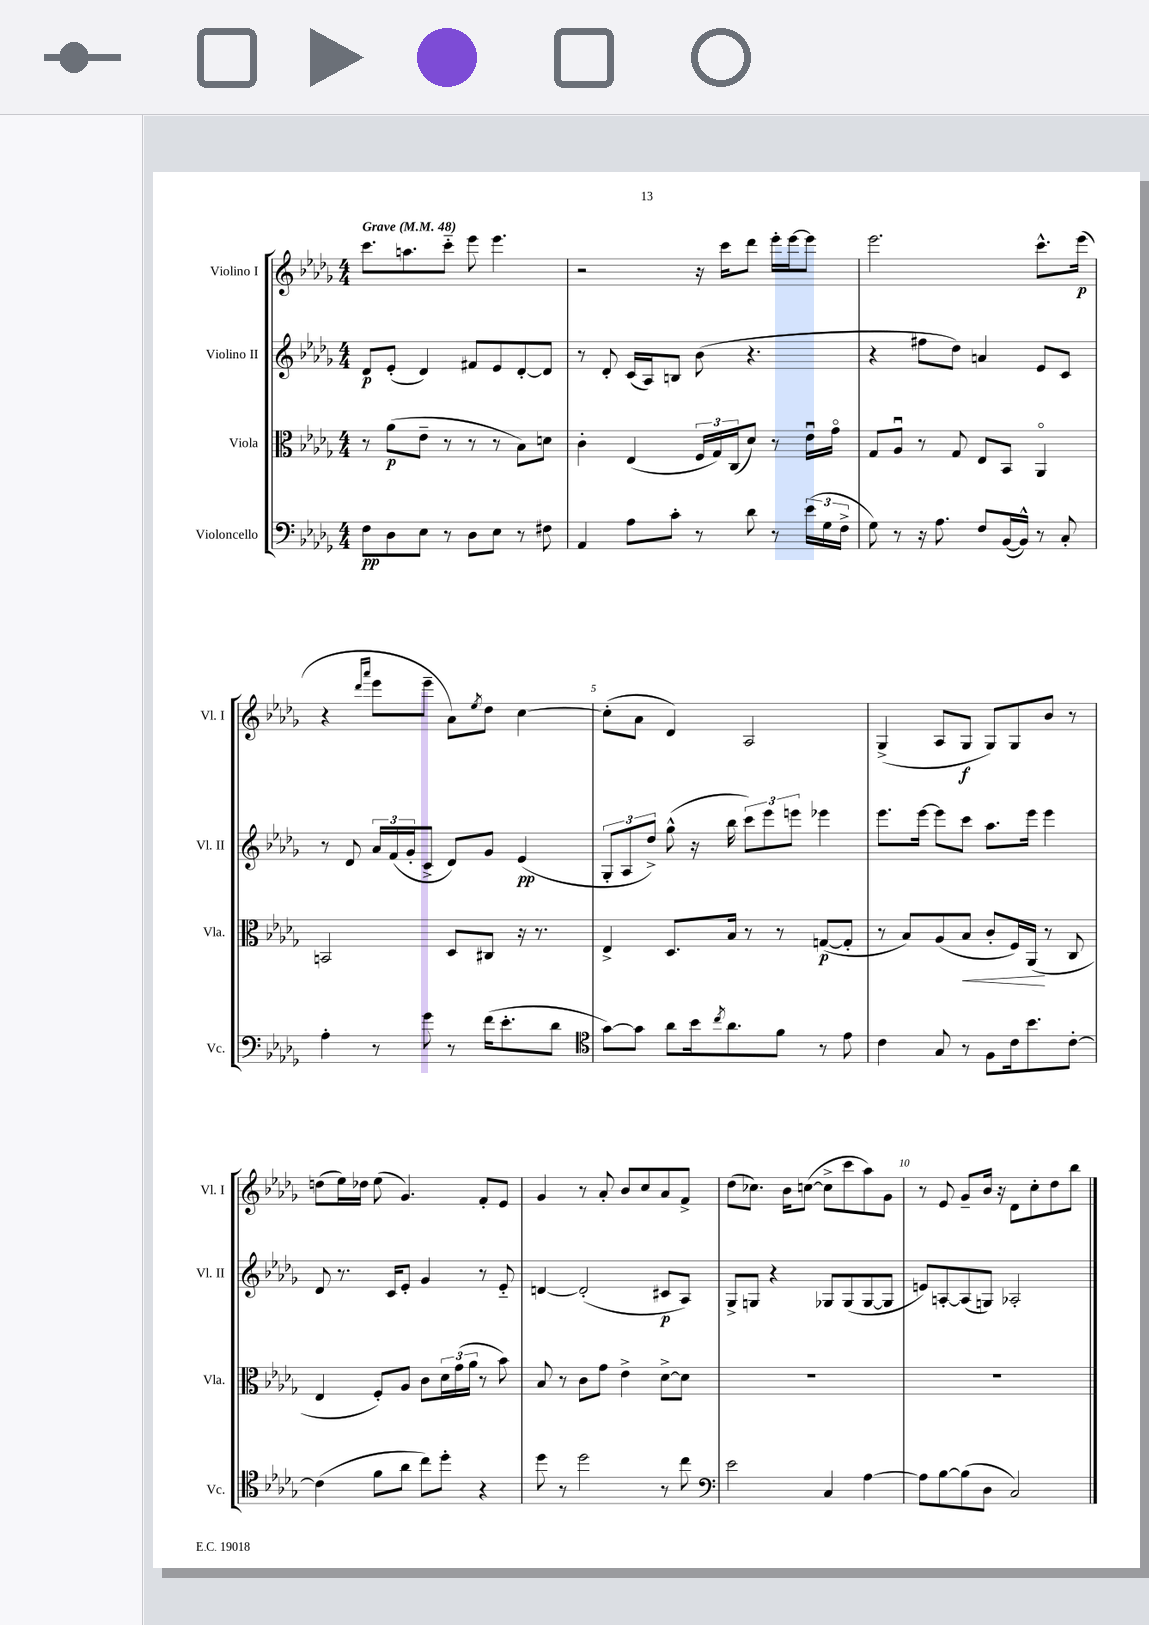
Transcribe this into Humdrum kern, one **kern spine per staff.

**kern	**dynam	**kern	**dynam	**kern	**dynam	**kern	**dynam
*part4	*part4	*part3	*part3	*part2	*part2	*part1	*part1
*staff4	*staff4	*staff3	*staff3	*staff2	*staff2	*staff1	*staff1
*I"Violoncello	*	*I"Viola	*	*I"Violino II	*	*I"Violino I	*
*I'Vc.	*	*I'Vla.	*	*I'Vl. II	*	*I'Vl. I	*
*clefF4	*	*clefC3	*	*clefG2	*	*clefG2	*
*k[b-e-a-d-g-]	*	*k[b-e-a-d-g-]	*	*k[b-e-a-d-g-]	*	*k[b-e-a-d-g-]	*
*M4/4	*	*M4/4	*	*M4/4	*	*M4/4	*
*MM48	*	*MM48	*	*MM48	*	*MM48	*
=1	=1	=1	=1	=1	=1	=1	=1
!	!	!	!	!	!	!LO:TX:a:B:t=Grave	!
8F\L	pp	8r	.	8d-/L	p	8.ccc\L	.
8D-\	.	(8a-\L	p	(8e-'/J	.	.	.
.	.	.	.	.	.	8.aan\	.
8E-\J	.	8e-~\J	.	4d-/)	.	.	.
8r	.	8r	.	.	.	8ccc\J	.
8D-\L	.	8r	.	8f#X/L	.	8eee-\	.
8E-\J	.	8r	.	8e-/	.	4.eee-\	.
8r	.	8B-\L)	.	[8d-'/	.	.	.
8F#X\	.	8dn\J	.	8d-/J]	.	.	.
=2	=2	=2	=2	=2	=2	=2	=2
4AA-/	.	4c'\	.	8r	.	2r	.
.	.	.	.	8d-'/	.	.	.
8A-\L	.	(4E-/	.	(16c/LL	.	.	.
.	.	.	.	16A-/J)	.	.	.
8c'\J	.	.	.	8Bn/J	.	.	.
8r	.	24F/LL	.	(8b-\	.	16r	.
.	.	24G-/)	.	.	.	.	.
.	.	.	.	.	.	16ccc\KL	.
.	.	(24C/J	.	.	.	.	.
8d-\	.	8d-/J)	.	4.r	.	8ddd-\J	.
8r	.	8r	.	.	.	16eee-'\LL	.
.	.	.	.	.	.	[16eee-\J	.
(24e-\LL	.	16e-u\LL	.	.	.	8eee-\J]	.
24G-\	.	.	.	.	.	.	.
.	.	16g-\JJ	.	.	.	.	.
24F^\JJ	.	.	.	.	.	.	.
=3	=3	=3	=3	=3	=3	=3	=3
8G-\)	.	8G-/L	.	4r	.	2.eee-\	.
8r	.	8A-u/J	.	.	.	.	.
16r	.	8r	.	8ff#X\L	.	.	.
8.A-\	.	.	.	.	.	.	.
.	.	8G-/	.	8dd-\J)	.	.	.
8F/L	.	8E-/L	.	4an/	.	.	.
([16BB-/L	.	8BB-/J	.	.	.	.	.
16BB-^^/JJ])	.	.	.	.	.	.	.
8r	.	4AA-/	.	8e-/L	.	8.ccc^^\L	.
8C'/	.	.	.	8c/J	.	.	.
.	.	.	.	.	.	(16eee-\Jk	p
!!LO:LB:g=z
=4	=4	=4	=4	=4	=4	=4	=4
4A-'\	.	2BBn/	.	8r	.	4r	.
.	.	.	.	8d-/	.	.	.
.	.	.	.	.	.	16qqddd-/LL	.
.	.	.	.	.	.	16qqaaa-/JJ	.
8r	.	.	.	24a-/LL	.	8eee-\L	.
.	.	.	.	(24f/	.	.	.
.	.	.	.	24g-'/J	.	.	.
8g-\	.	.	.	8c^/J	.	8eee-~\J	.
8r	.	8D-/L	.	8d-/L)	.	8a-\L)	.
.	.	.	.	.	.	8qee-/	.
(16f\KL	.	8C#X/J	.	8g-/J	.	8dd-\J	.
8.e-'\	.	.	.	.	.	.	.
.	.	16r	.	(4e-/	pp	[4cc\	.
.	.	8.r	.	.	.	.	.
8d-\J	.	.	.	.	.	.	.
=5	=5	=5	=5	=5	=5	=5	=5
*clefC4	*	*	*	*	*	*	*
[8g-\L)	.	4E-^/	.	12G-'/L	.	(8cc'\L]	.
.	.	.	.	12A-/	.	.	.
8g-\J]	.	.	.	.	.	8a-\J	.
.	.	.	.	12dd-^/J)	.	.	.
8a-\L	.	8.D-/L	.	(8gg-^^\	.	4d-/)	.
16b-\k	.	.	.	16r	.	.	.
8qcc/	.	.	.	.	.	.	.
8.a-\	.	16B-/Jk	.	16bb-\	.	.	.
.	.	8r	.	12ccc\L)	.	2A-/	.
.	.	.	.	12eee-\	.	.	.
8f\J	.	8r	.	.	.	.	.
.	.	.	.	12eeen\J	.	.	.
8r	.	([8Gn/L	p	4eee-X\	.	.	.
8e-\	.	8G'/J]	.	.	.	.	.
=6	=6	=6	=6	=6	=6	=6	=6
4c\	.	8r	.	8.eee-\L	.	(4G-^/	.
.	.	8B-/L)	.	.	.	.	.
.	.	.	.	[16eee-\Jk	.	.	.
8G-/	.	(8A-/	.	8eee-\L]	.	8A-/L	.
!	!	!	!LO:HP:b	!	!	!	!
8r	.	8B-/J	<	8ccc\J	.	8G-/J	f
8F\L	.	8c'/L	.	8.aa-\L	.	8G-/L)	.
16c\k	.	16F/L)	.	.	.	8G-/	.
8.b-\	.	(16AA-/JJ	.	16eee-\Jk	.	.	.
.	.	8r	[	4eee-\	.	8b-/J	.
[8c'\J	.	8C/	.	.	.	8r	.
!!LO:LB:g=z
=7	=7	=7	=7	=7	=7	=7	=7
(4c\]	.	4E-/	.	8d-/	.	(8ddn\L	.
.	.	.	.	8.r	.	16ee-\L)	.
.	.	.	.	.	.	16dd-X\JJ	.
8f\L	.	8F'/L)	.	.	.	(8ee-\	.
.	.	.	.	16c/KL	.	.	.
8a-\J	.	8A-/J	.	8e-'/J	.	4.g-/)	.
8cc\L)	.	8c\L	.	4g-/	.	.	.
8dd-'\J	.	24d-\L	.	.	.	.	.
.	.	(24g-\	.	.	.	.	.
.	.	24a-\JJ	.	.	.	.	.
4r	.	8r	.	8r	.	8f'/L	.
.	.	8b-\)	.	8e-/	.	8e-/J	.
=8	=8	=8	=8	=8	=8	=8	=8
8dd-\	.	8B-/	.	[4dn/	.	4g-/	.
8r	.	8r	.	.	.	.	.
2dd-\	.	8c\L	.	(2d'/]	.	8r	.
.	.	8g-\J	.	.	.	8a-'/	.
.	.	4e-^\	.	.	.	8b-/L	.
.	.	.	.	.	.	8cc/	.
8r	.	[8d-^\L	.	8c#X/L	p	8a-/	.
8cc\	.	8d-\J]	.	8A-/J)	.	8f^/J	.
=9	=9	=9	=9	=9	=9	=9	=9
*clefF4	*	*	*	*	*	*	*
2e-\	.	1r	.	8G-^/L	.	(8dd-\L	.
.	.	.	.	8Gn/J	.	8.cc-X\J)	.
.	.	.	.	4r	.	.	.
.	.	.	.	.	.	16b-\KL	.
.	.	.	.	.	.	([8ccn\J	.
4C/	.	.	.	8G-X/L	.	8cc^\L]	.
.	.	.	.	(8G-/	.	8ccc\	.
[4A-\	.	.	.	[8G-/	.	8aa-\)	.
.	.	.	.	8G-/J]	.	8g-\J	.
=10	=10	=10	=10	=10	=10	=10	=10
8A-\L]	.	1r	.	8en/L)	.	8r	.
[8B-\	.	.	.	[8An'/	.	8e-/	.
(8B-\]	.	.	.	(8A/]	.	8g-~/L	.
8D-\J	.	.	.	8Gn/J)	.	16b-/Jk	.
.	.	.	.	.	.	16r	.
2C/)	.	.	.	2A-X'/	.	8d-\L	.
.	.	.	.	.	.	8cc'\	.
.	.	.	.	.	.	8dd-\	.
.	.	.	.	.	.	8bb-\J	.
==	==	==	==	==	==	==	==
*-	*-	*-	*-	*-	*-	*-	*-
